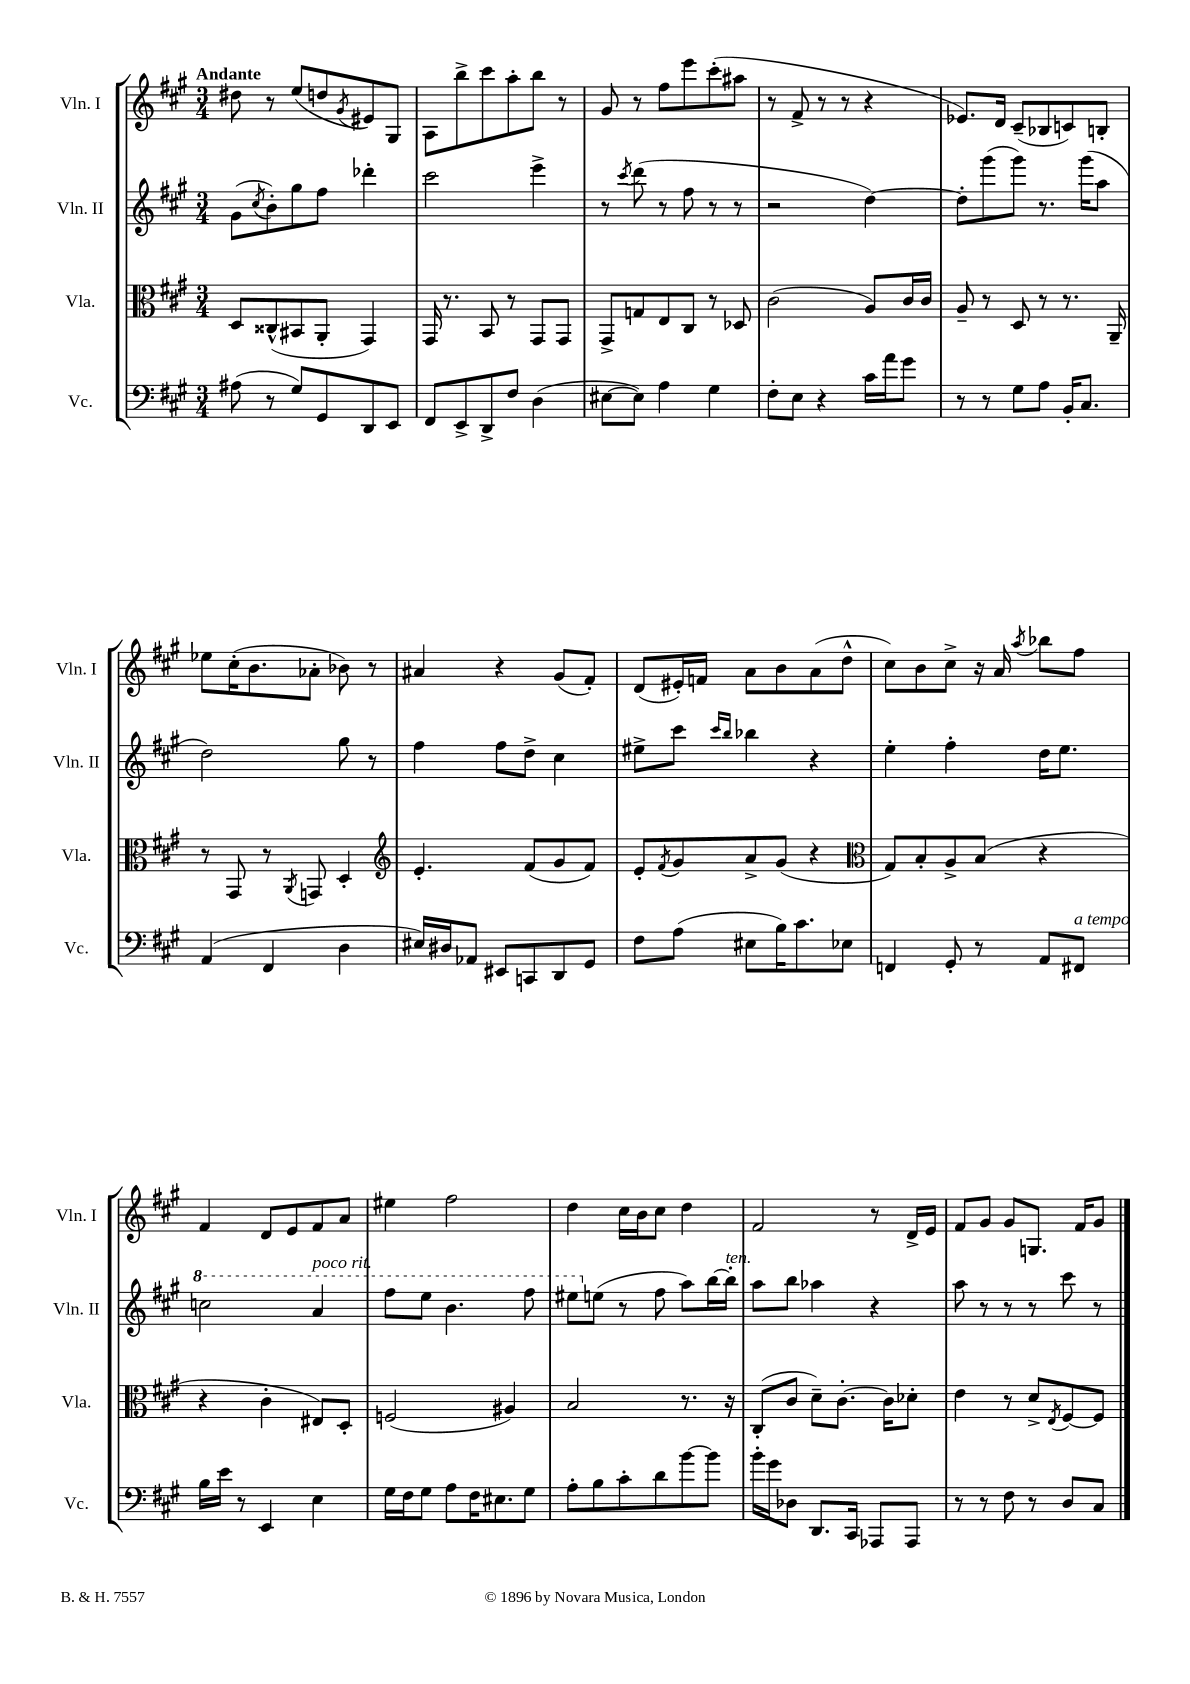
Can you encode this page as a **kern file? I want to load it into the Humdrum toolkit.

**kern	**kern	**kern	**kern
*staff4	*staff3	*staff2	*staff1
*clefF4	*clefC3	*clefG2	*clefG2
*k[f#c#g#]	*k[f#c#g#]	*k[f#c#g#]	*k[f#c#g#]
*M3/4	*M3/4	*M3/4	*M3/4
(8A#\	8D/L	(8g#\L	8dd#\
.	.	8qcc#/	.
8r	(8C##^^/	8b'\)	8r
8G#/L)	8BB#/	8gg#\	(8ee/L
8GG#/	8AA'/J	8ff#\J	8dd/
.	.	.	8qg#/
8DD/	4GG#/)	4ddd-'\	8e#/)
8EE/J	.	.	8G#/J
=	=	=	=
8FF#/L	16GG#/	2ccc#\	8A\L
.	8.r	.	.
8EE^/	.	.	8bb^\
8DD^/	8BB/	.	8ccc#\
8F#/J	8r	.	8aa'\
(4D\	8GG#/L	4eee^\	8bb\J
.	8GG#/J	.	8r
=	=	=	=
[8E#\L	8GG#^/L	8r	8g#/
.	.	8qccc#/	.
8E#\]J)	8G/	(8ddd\	8r
4A\	8E/	8r	8ff#\L
.	8C#/J	8ff#\	8eee\
4G#\	8r	8r	(8ccc#'\
.	8D-/	8r	8aa#\J
=	=	=	=
8F#'\L	(2c#\	2r	8r
8E\J	.	.	8f#^/
4r	.	.	8r
.	.	.	8r
16c#\LL	8A/L)	[4dd\)	4r
16a\J	.	.	.
8g#\J	16c#/L	.	.
.	16c#/JJ	.	.
=	=	=	=
8r	8A~/	8dd'\]L	8.e-/L)
8r	8r	(8ggg#\	.
.	.	.	16d/Jk
8G#\L	8D/	8ggg#\J)	(8c#~/L
8A\J	8r	8.r	8B-/
16BB'/LK	8.r	.	8c/)
8.C#/J	.	(16ggg#\LK	.
.	.	8aa\J	8B'/J
.	16AA~/	.	.
=	=	=	=
(4AA/	8r	2dd\)	8ee-\L
.	8GG#/	.	(16cc#'\K
.	.	.	8.b\
4FF#/	8r	.	.
.	8qAA/	.	.
.	8GG/	.	8a-'\J
4D\	4D'/	8gg#\	8b-\)
.	.	8r	8r
=	=	=	=
*	*clefG2	*	*
16E#/LL)	4.e'/	4ff#\	4a#/
16D#/J	.	.	.
8AA-/J	.	.	.
8EE#/L	.	8ff#\L	4r
8CC/	(8f#/L	8dd^\J	.
8DD/	8g#/	4cc#\	(8g#/L
8GG#/J	8f#/J)	.	8f#'/J)
=	=	=	=
8F#\L	8e'/L	8ee#^\L	(8d/L
.	8qf#/	.	.
(8A\J	8g#/	8ccc#\J	16e#'/L)
.	.	.	16f/JJ
.	.	16qqccc#/LL	.
.	.	16qqbb/JJ	.
8E#\L	8a^/	4bb-\	8a\L
16B\K)	(8g#/J	.	8b\
8.c#\	.	.	.
.	4r	4r	(8a\
8E-\J	.	.	8dd^^\J
=	=	=	=
*	*clefC3	*	*
4FF/	8G#/L)	4ee'\	8cc#\L)
.	8B'/	.	8b\
8GG#'/	8A^/	4ff#'\	8cc#^\J
8r	(8B/J	.	16r
.	.	.	16a/
.	.	.	8qaa/
8AA/L	4r	16dd\LK	8bb-\L
.	.	8.ee\J	.
8FF#/J	.	.	8ff#\J
=	=	=	=
16B\LL	4r	2ccc\	4f#/
16e\JJ	.	.	.
8r	.	.	.
4EE/	4c#'\	.	8d/L
.	.	.	8e/
4E\	8E#/L)	4aa/	8f#/
.	8D'/J	.	8a/J
=	=	=	=
16G#\LL	(2F/	8fff#\L	4ee#\
16F#\J	.	.	.
8G#\J	.	8eee\J	.
8A\L	.	4.bb\	2ff#\
16F#\K	.	.	.
8.E#\	.	.	.
.	4A#/)	.	.
8G#\J	.	8fff#\	.
=	=	=	=
8A'\L	2B/	8eee#\L	4dd\
8B\	.	(8ee\J	.
8c#'\	.	8r	16cc#\LL
.	.	.	16b\J
8d\	.	8ff#\	8cc#\J
[8b\	8.r	8aa\L)	4dd\
8b\]J	.	[16bb\L	.
.	16r	16bb'\]JJ	.
=	=	=	=
16b'\LL	(8C#'/L	8aa\L	2f#/
16g#\J	.	.	.
8D-\J	8c#/J	8bb\J	.
8.DD/L	8d~\L)	4aa-\	.
.	[8.c#'\J	.	.
16CC#/Jk	.	.	.
8AAA-/L	.	4r	8r
.	16c#\]LK	.	.
8AAA-/J	8d-'\J	.	16d^/LL
.	.	.	16e/JJ
=	=	=	=
8r	4e\	8aa\	8f#/L
8r	.	8r	8g#/J
8F#\	8r	8r	8g#/L
8r	8d^/L	8r	8.G/J
.	8qE/	.	.
8D/L	[8F#/	8ccc#\	.
.	.	.	16f#/LK
8C#/J	8F#/]J	8r	8g#/J
==	==	==	==
*-	*-	*-	*-
